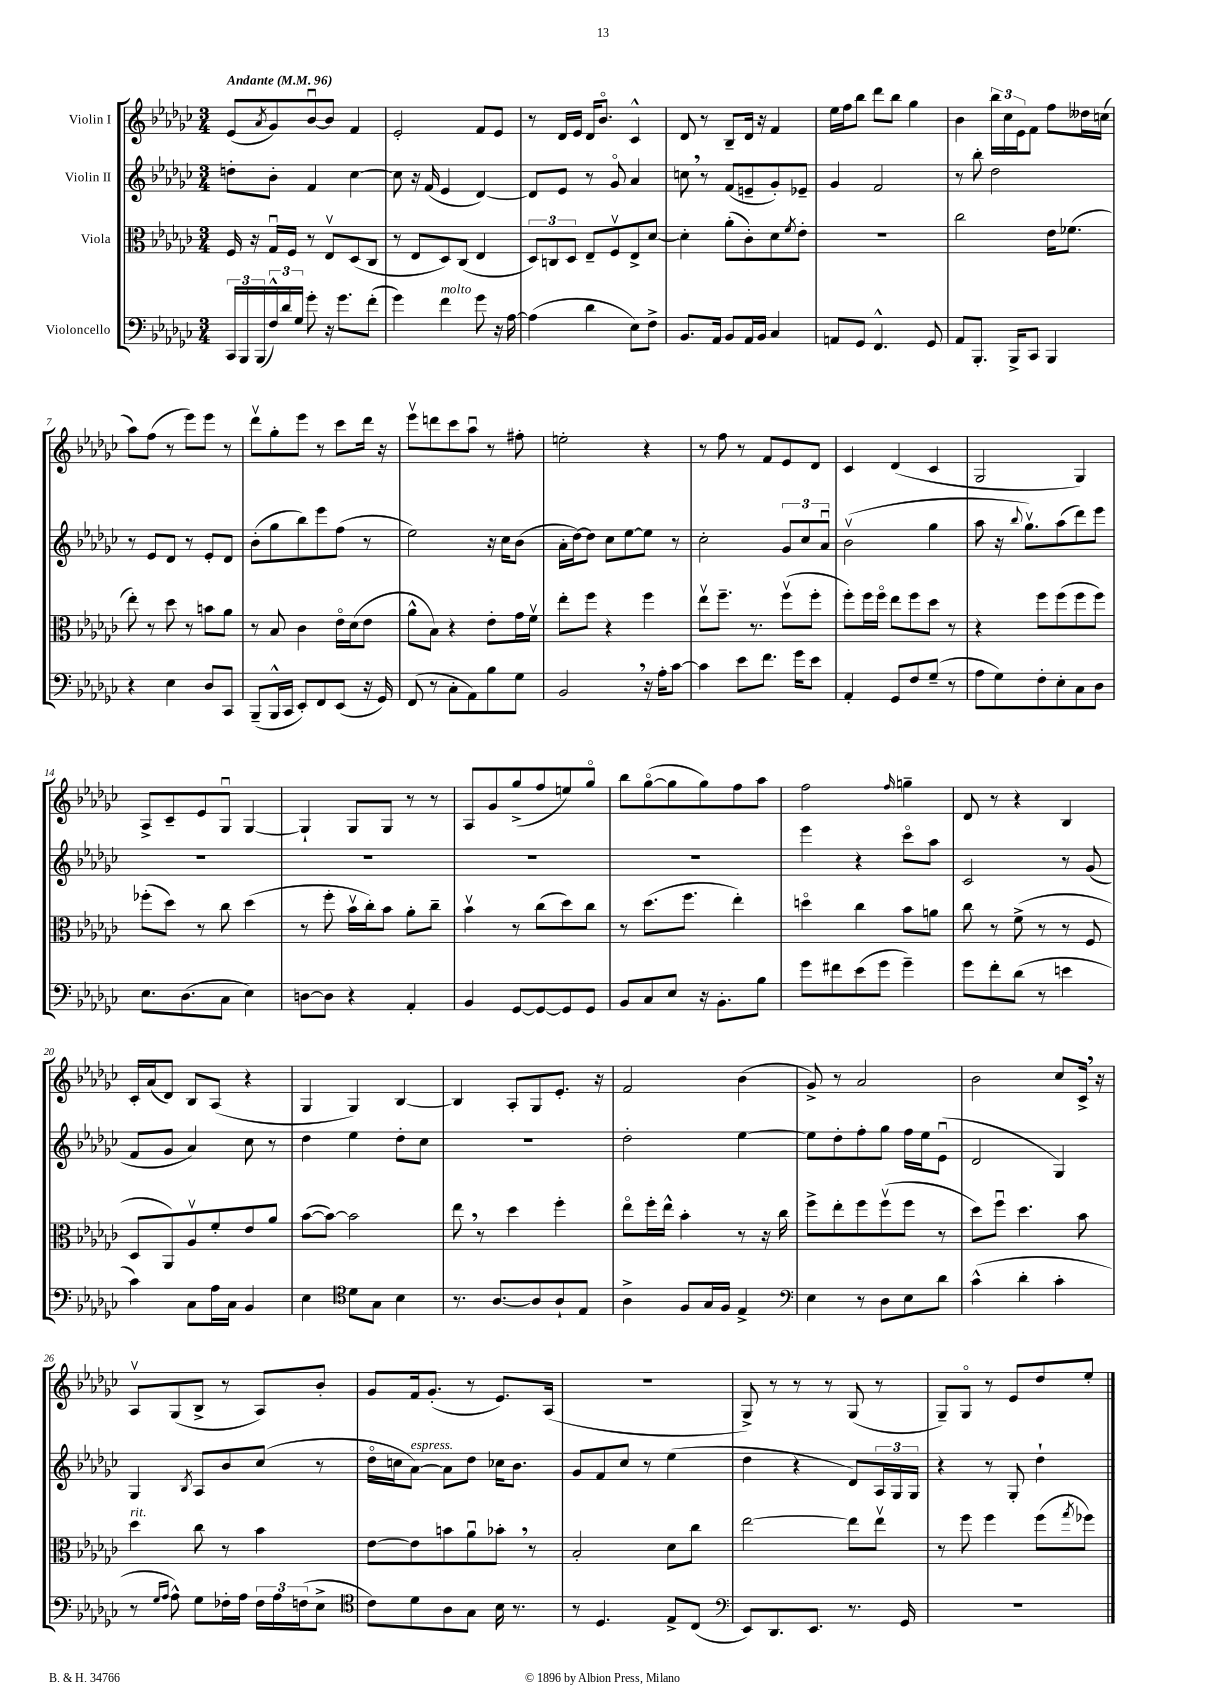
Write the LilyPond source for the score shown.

<<
\new StaffGroup <<
\new Staff = "s0" \with { instrumentName = "Violin I" } {
    \clef treble \key ges \major \numericTimeSignature \time 3/4 \tempo "Andante" 4 = 96
    ees'8( \acciaccatura { aes'8 } ges'8) bes'8~\downbow bes'8 f'4 |
    ees'2-. f'8 ees'8 |
    r8 des'16 ees'16 des'16 bes'8.\flageolet ces'4-^ |
    des'8 r8 bes8-- des'16 r16 f'4 |
    ees''16 f''16 bes''8 des'''8 bes''8 ges''4 |
    bes'4 \tuplet 3/2 { bes''16 ces''16 ees'16 } f'8 f''8 deses''16 c''16( |
    aes''8) f''8( r8 ees'''8) ees'''8 r8 |
    des'''8\upbow ges''8-. ees'''8 r8 ces'''8 des'''16 r16 |
    ees'''8\upbow d'''8 ces'''8 aes''8\downbow r8 fis''8-. |
    e''2-. r4 |
    r8 f''8 r8 f'8 ees'8 des'8 |
    ces'4 des'4( ces'4 |
    ges2 ges4) |
    aes8-> ces'8-- ees'8 ges8\downbow ges4~ |
    ges4-! ges8 ges8 r8 r8 |
    aes8 ges'8 ges''8->( f''8 e''8) ges''8\flageolet |
    bes''8 ges''8~\flageolet( ges''8 ges''8) f''8 aes''8 |
    f''2 \grace { f''16 } g''4-- |
    des'8 r8 r4 bes4 |
    ces'16-. aes'16( des'8) bes8 aes8( r4 |
    ges4 ges4) bes4~ |
    bes4 aes8-. ges8 ees'8.-. r16 |
    f'2 bes'4( |
    ges'8->) r8 aes'2 |
    bes'2 ces''8 ces'16-> \breathe r16 |
    aes8\upbow ges8( bes8-> r8 aes8) bes'8-. |
    ges'8 f'16 ges'8.-.( r8 ees'8.) aes16( |
    R2. |
    ges8->) r8 r8 r8 ges8( r8 |
    ges8--) ges8\flageolet r8 ees'8 des''8 ees''8-. \bar "|." |
}
\new Staff = "s1" \with { instrumentName = "Violin II" } {
    \clef treble \key ges \major \numericTimeSignature \time 3/4
    d''8-. bes'8-. f'4 ces''4~ |
    ces''8 r16 f'16( ees'4 des'4~) |
    des'8 ees'8 r8 ges'8\flageolet aes'4 |
    c''8 \breathe r8 f'8( e'8-- ges'8-.) ees'8-- |
    ges'4 f'2 |
    r8 bes''8-. des''2 |
    r8 ees'8 des'8 r8 ees'8-. des'8 |
    bes'8-.( ges''8 bes''8) ees'''8 f''8( r8 |
    ees''2) r16 ces''16 bes'8( |
    aes'16-. des''16~) des''8 ces''8 ees''8~ ees''8 r8 |
    ces''2-. \tuplet 3/2 { ges'8 ces''8 aes'8\downbow } |
    bes'2\upbow( ges''4 |
    aes''8 r16 \appoggiatura { bes''8 } ges''8.\upbow) aes''8( des'''8) ees'''8 |
    R2. |
    R2. |
    R2. |
    R2. |
    ees'''4 r4 ces'''8\flageolet aes''8 |
    ces'2 r8 ges'8( |
    f'8 ges'8 aes'4) ces''8 r8 |
    des''4 ees''4 des''8-. ces''8 |
    R2. |
    des''2-. ees''4~ |
    ees''8 des''8-. f''8-. ges''8 f''16 ees''16 ees'8\downbow( |
    des'2 ges4) |
    ges4 \acciaccatura { bes8 } aes8 bes'8 ces''8( r8 |
    des''16\flageolet c''16 aes'8~^\markup { \italic "espress." }) aes'8 des''8 ces''16 bes'8. |
    ges'8 f'8 ces''8 r8 ees''4( |
    des''4 r4 des'8) \tuplet 3/2 { aes16 ges16 ges16 } |
    r4 r8 ges8-. des''4-! \bar "|." |
}
\new Staff = "s2" \with { instrumentName = "Viola" } {
    \clef alto \key ges \major \numericTimeSignature \time 3/4
    f16 r16 ges16\downbow f16 r8 ees8\upbow des8( ces8 |
    r8 ees8 des8) ces8( ees4 |
    \tuplet 3/2 { des8) c8 des8 } ees8-- f8\upbow ees8-> des'8~ |
    des'4-. aes'8-.( ces'8-.) des'8 \acciaccatura { f'8 } ees'8-. |
    R2. |
    ces''2 ees'16 fes'8.( |
    ees''8-.) r8 des''8 r8 b'8 aes'8 |
    r8 bes8 ces'4 ees'16\flageolet des'16( ees'8 |
    aes'8-^ bes8) r4 ees'8-. ges'16 f'16\upbow |
    ees''8-. f''8 r4 f''4 |
    ees''8\upbow f''8.-- r8. f''8\upbow( f''8-. |
    f''8-.) f''16 f''16\flageolet ees''8 f''8 des''8 r8 |
    r4 f''8 f''8( f''8 f''8) |
    fes''8-.( des''8) r8 ces''8 des''4( |
    r8 f''8-. bes'16\upbow ces''16-.) bes'8 aes'8-. ces''8-- |
    bes'4\upbow r8 ces''8( des''8) ces''8 |
    r8 des''8.( f''8. ees''4-.) |
    d''4\flageolet ces''4 bes'8 a'8 |
    ces''8 r8 f'8->( r8 r8 f8 |
    des8 aes,8) aes8\upbow f'8-. ees'8 aes'8 |
    bes'8~( bes'8~) bes'2 |
    ees''8 \breathe r8 des''4 f''4-. |
    ees''8\flageolet f''16-. ees''16-^ bes'4-. r8 r16 ces''16 |
    f''8-> ees''8-. f''8 f''8\upbow( f''8 r8 |
    des''8) f''8\downbow des''4. bes'8 |
    des''4^\markup { \italic "rit." } ces''8 r8 bes'4 |
    ees'8~ ees'8 b'8 aes'8\downbow bes'8-. \breathe r8 |
    bes2-. des'8 ces''8 |
    ees''2~ ees''8 ees''8\upbow |
    r8 f''8 f''4 f''8( \acciaccatura { ges''8 } fes''8) \bar "|." |
}
\new Staff = "s3" \with { instrumentName = "Violoncello" } {
    \clef bass \key ges \major \numericTimeSignature \time 3/4
    \tuplet 3/2 { ces,16 bes,,16 bes,,16( } \tuplet 3/2 { f16-^) des'16 ges16 } ges'8-. r16 ges'8. f'8-.( |
    ges'4) f'4^\markup { \italic "molto" } ges'8 r16 aes16~ |
    aes4( des'4 ees8) f8-> |
    bes,8. aes,16 bes,8 aes,16 bes,16 ces4 |
    a,8 ges,8 f,4.-^ ges,8 |
    aes,8 bes,,8.-. bes,,16-> ces,8 bes,,4 |
    r4 ees4 des8 ces,8 |
    bes,,8--( bes,,16-^ ces,16 ees,8-.) f,8 ees,8( r16 ges,16) |
    f,8( r8 ces8-. aes,8) bes8 ges8 |
    bes,2 \breathe r16 aes16-. ces'8~ |
    ces'4 ees'8 f'8. ges'16 ees'8 |
    aes,4-. ges,8 f8 ges8--( r8 |
    aes8 ges8) f8-. ees8-. ces8 des8 |
    ees8. des8.( ces8 ees4) |
    d8~ d8 r4 aes,4-. |
    bes,4 ges,8~ ges,8~ ges,8 ges,8 |
    bes,8 ces8 ees8 r16 bes,8.-. bes8 |
    ges'8 fis'8 ees'8( ges'8 ges'4--) |
    ges'8 f'8-. des'8( r8 e'4 |
    ces'4) ces8 aes16 ces16 bes,4 |
    ees4 \clef tenor des'8 ges8 bes4 |
    r8. aes8.~ aes8 aes8-! ees8 |
    aes4-> f8 ges16 f16 ees4-> |
    \clef bass ees4 r8 des8 ees8 des'8 |
    ces'4-^( des'4-. ces'4-. |
    r8 \grace { ges16 aes16 } aes8-^) ges8 fes16-. aes16 \tuplet 3/2 { fes16 aes16 f16( } ees8-> |
    \clef tenor ces'8) des'8 aes8 ges8 bes16 r8. |
    r8 des4. ees8-> ces8( |
    \clef bass ees,8) des,8. ees,8. r8. ges,16 |
    R2. \bar "|." |
}
>>
>>
